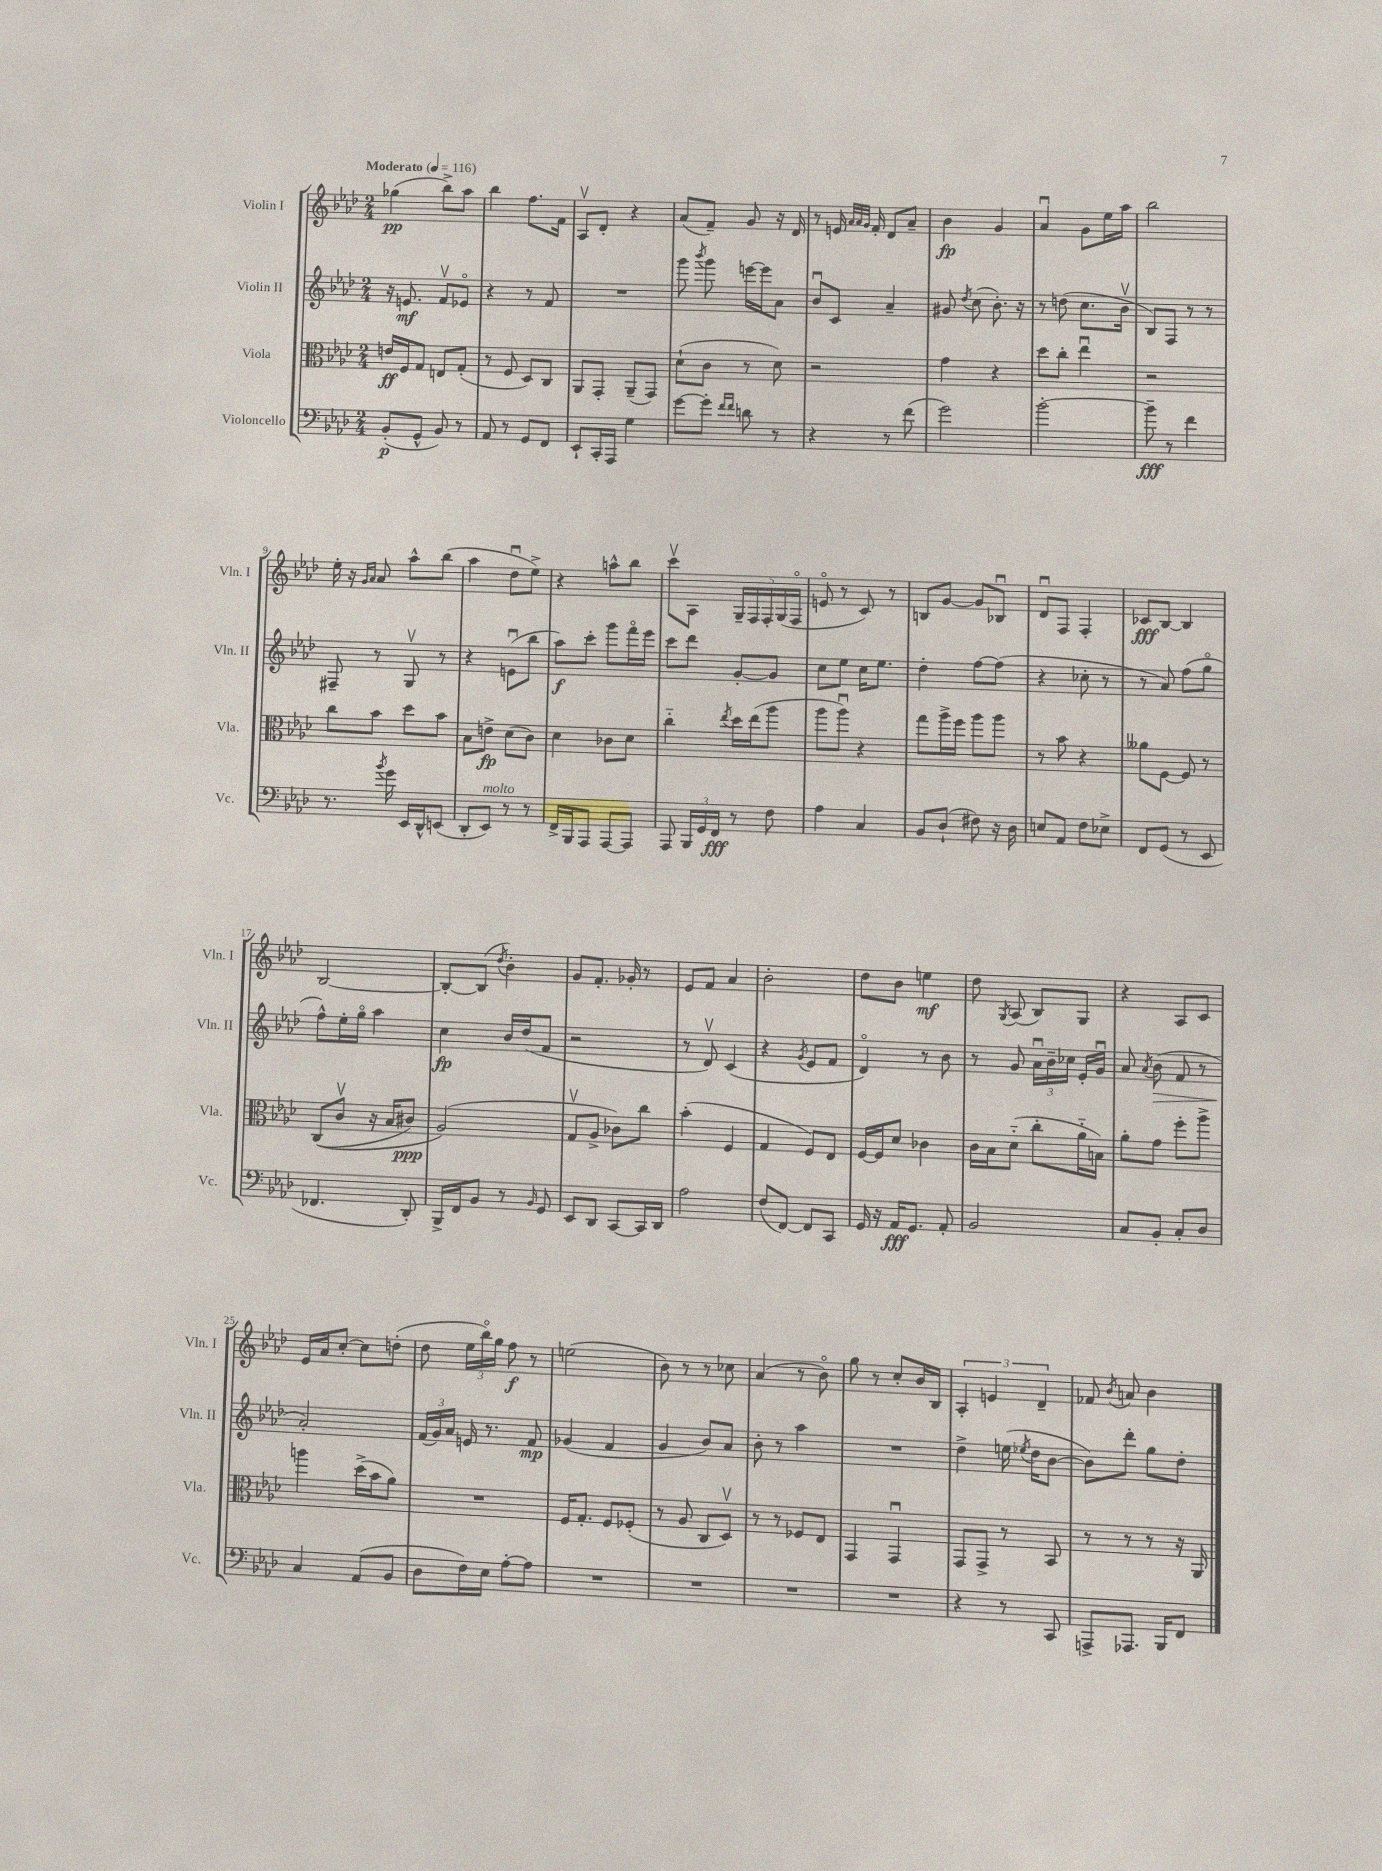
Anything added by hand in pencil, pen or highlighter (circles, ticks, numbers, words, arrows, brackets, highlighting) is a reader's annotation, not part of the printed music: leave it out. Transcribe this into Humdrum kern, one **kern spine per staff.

**kern	**kern	**kern	**kern
*staff4	*staff3	*staff2	*staff1
*clefF4	*clefC3	*clefG2	*clefG2
*k[b-e-a-d-]	*k[b-e-a-d-]	*k[b-e-a-d-]	*k[b-e-a-d-]
*M2/4	*M2/4	*M2/4	*M2/4
*MM116	*MM116	*MM116	*MM116
(8BB-'/L	16e/LL	16r	(4gg-\
.	16F/J	8.e/	.
8GG^^/J	8G/J	.	.
8BB-/)	8E/L	8fv/L	8bb-^\L)
8r	(8G'/J	8e-o/J	8aa-\J
=	=	=	=
8AA-/	8r	4r	4bb-\
8r	8F/	.	.
8GG/L	8D-/L)	8r	8.ff\L
8FF/J	8C/J	8f/	.
.	.	.	16f\Jk
=	=	=	=
8EE-`/L	8AA-/L	2r	8A-v/L
16CC'/L	8GG'/J	.	8d-'/J
16AAA-/JJ	.	.	.
4G\	(8AA-~/L	.	4r
.	8GG/J)	.	.
=	=	=	=
[8g\L	(8d-`\L	8ggg\	(8a-/L
.	.	8qbbb-/	.
8g'\]J	8c\J	8ggg\	8f~/J)
16qqf/LL	.	.	.
16qqf/JJ	.	.	.
8d\	8r	[16eee\LL	8g/
.	.	16eee\]J	.
8r	8d-\)	8a-\J	16r
.	.	.	16d-/
=	=	=	=
4r	2r	8b-u/L	8r
.	.	8c/J	16e/
.	.	.	32qqa-/LLL
.	.	.	32qqa-/
.	.	.	32qqg/JJJ
.	.	.	16f'/
8r	.	4a-~/	8d-/L
(8f\	.	.	8a-~/J
=	=	=	=
2g\)	4g\	8g#/	4b-\
.	.	8qdd-/	.
.	.	(8cc\	.
.	4r	8.b-'\)	4g/
.	.	16r	.
=	=	=	=
[2b-'\	8dd-\L	8r	4a-u/
.	8cc'\J	(8dd\	.
.	4ee-u\	8.cc\L	8g\L
.	.	.	16ee-\L
.	.	16b-v\Jk	16aa-\JJ
=	=	=	=
8b-~\]	2r	8B-/L)	2bb-\
8r	.	8F/J	.
4f\	.	8r	.
.	.	8r	.
=	=	=	=
8.r	8cc\L	8F#~/	16ee-'\
.	.	.	16r
.	.	.	16qqg/LL
.	.	.	16qqa-/JJ
.	8b-\J	8r	8a-/
8qb-/	.	.	.
16g\	.	.	.
16EE-/LL	8dd-\L	8Gv/	8aa-^^\L
16DD-^^/J	.	.	.
(8EE/J	8b-\J	8r	(8bb-\J
=	=	=	=
8DD-'/L	8B-\L	4r	4aa-\
8EE-/J)	8e^\J	.	.
8r	(8d-\L	(8eu\L	8dd-u\L
8r	8c\J)	8bb-\J	8ee-^\J)
=	=	=	=
16FF^/LL	4d-\	8aa-\L)	4r
16BBB-/J	.	.	.
8AAA-/J	.	8ccc'\J	.
[8AAA-/L	8c-\L	8ggg\L	8aa^^\L
8AAA-/]J	8d-\J	16fffo\L	8bb-\J
.	.	16eee-\JJ	.
=	=	=	=
8AAA-/	4cc'~\	8ccc\L	8cccv\L
24BBB-/LL	.	8ddd-\J	8A-\J
24GG/	.	.	.
24FF/JJ	.	.	.
.	8qee-/	.	.
8r	16dd-\LL	[8g'/L	20G~/LL
.	.	.	20F/
.	(16ee-\J	.	.
.	.	.	20F'/
8F\	8aa-\J	8g/]J	.
.	.	.	(20G/
.	.	.	20Fo/JJ
=	=	=	=
4A-\	8aa-\L	8cc\L	8eo/
.	8aa-u\J)	8ee-\J	8r
4C/	4r	16cc\LK	8c/)
.	.	8.ee-\J	.
.	.	.	8r
=	=	=	=
8BB-/L	8gg\L	4dd-'\	8B/L
(8D-`/J	16aa-^\L	.	[8g/J
.	16ff\JJ	.	.
8F#\)	8aa-\L	[8ff\L	8g/]L
16r	8aa-\J	(8ff\]J	8B-u/J
16D-\	.	.	.
=	=	=	=
8E/L	8r	4r	8d-u/L
8AA-/J	8b-\	.	8F/J
8F\L	4r	8cc-'\	4F'/
8E-^\J	.	8r	.
=	=	=	=
8FF/L	8a--\L	8r	8c-/L
(8GG/J	[8F\J	8a-/)	[8B-/J
8r	8F/]	(8ff\L	4B-/]
8EE-/	8r	8ggo\J	.
=	=	=	=
4.FF-/	&((8C/L	8ff^^\L)	[2B-/
.	8cv/J	16ee-'\L	.
.	.	16ggo\JJ	.
.	16r	4aa-\	.
.	16B-/LK	.	.
8DD-'/)	8c#/J)	.	.
=	=	=	=
16BBB-^/LL	(2A-/&)	4cc\	8B-'/_L
16FF/J	.	.	.
8BB-/J	.	.	(8B-/]J
.	.	.	8qdd-/
8r	.	16b-/LL	4b-'\)
.	.	(16dd-/J	.
16qqBB-/	.	.	.
8GG/	.	8f/J	.
=	=	=	=
8EE-/L	8Gv/L	2r	8g/L
8DD-/J	8A-^/J	.	8.f'/J
[8CC/L	8c-\L)	.	.
.	.	.	16g-'/
16CC/]L	8cc\J	.	8r
16DD-/JJ	.	.	.
=	=	=	=
2A-\	(4b-'\	8r	8e-/L
.	.	8d-v/)	8f/J
.	4F/	(4c/	4a-/
=	=	=	=
(8F/L	4G/	4r	2b-'\
[8FF/J)	.	.	.
.	.	8qg/	.
8FF/]L	8F/L)	8e-/L	.
8CC/J	8E-/J	8f/J	.
=	=	=	=
16GG/	[16F/LL	4d-o/)	8dd-\L
16r	16F/]J	.	.
16AA-/LK	8d-/J	.	8b-\J
8.GG/J	.	.	.
.	4c-\	8r	4ee\
8AA-'/	.	8b-\	.
=	=	=	=
2BB-/	16c\LL	8r	8dd-\
.	16B-\J	.	.
.	.	.	8qG/
.	(8d-'~\J	8g/	(8A-/
.	8cc'\L	24a-u\LL	8B-/L)
.	.	24b-~\	.
.	.	24cc-\JJ	.
.	16a-'~\L	16e-'/LL	8G/J
.	16B\JJ)	16gu/JJ	.
=	=	=	=
8C/L	8a-'\L	8a-/	4r
.	.	8qa-/	.
8BB-'/J	8g\J	(8b-\	.
8C'/L	8ff'\L	8f/	8A-/L
8D-/J	8aa-^\J	8r	8c/J
=	=	=	=
4C/	4aa\	2a-'/)	16e-/LL
.	.	.	16a-/J
.	.	.	[8cc'/J
(8AA-/L	(16dd-^\LL	.	8cc\]L
.	16b-\J	.	.
8BB-/J	8a-\J)	.	(8dd'\J
=	=	=	=
8D-\L	2r	(24f/LL	8dd-\
.	.	24g/)	.
.	.	24a-/JJ	.
16F\L)	.	16e/	24ee-\LL
.	.	.	24bb-o\)
16E-\JJ	.	8.r	.
.	.	.	24gg\JJ
[8A-'\L	.	.	8ff\
8A-\]J	.	8f/	8r
=	=	=	=
2r	16F/LK	(4g-/	(2ee\
.	8.G'/J	.	.
.	8F/L	4f/	.
.	(8F-'/J	.	.
=	=	=	=
2r	8r	4g/	8b-\)
.	8A-/	.	8r
.	8C/L	8b-/L)	8r
.	8D-v/J)	8a-/J	8cc-\
=	=	=	=
2r	8r	8b-'\	(4a-/
.	8r	8r	.
.	8F-/L	4aa-\	8r
.	8E-/J	.	8b-o\)
=	=	=	=
2r	4GG/	2r	8gg\
.	.	.	8r
.	4GGu/	.	8cc'/L
.	.	.	16b-/L
.	.	.	16B-/JJ
=	=	=	=
4r	8GG/L	4dd-^\	6A-'/
.	8GG^/J	.	.
.	.	.	6e/
8r	8r	(16ee\	.
.	.	8qee-/	.
.	.	16dd-\LK	.
.	.	.	6d-~/
8CC/	8BB-/	[8b-\J	.
=	=	=	=
8AAA^/L	8r	8b-\]L)	8f-/
.	.	.	8qb-/
8.AAA-/J	8r	8ddd-'\J	8a/
.	8r	8gg\L	4b-\
16BBB-/LK	.	.	.
8FF/J	16r	8dd-'\J	.
.	16AA-/	.	.
==	==	==	==
*-	*-	*-	*-
